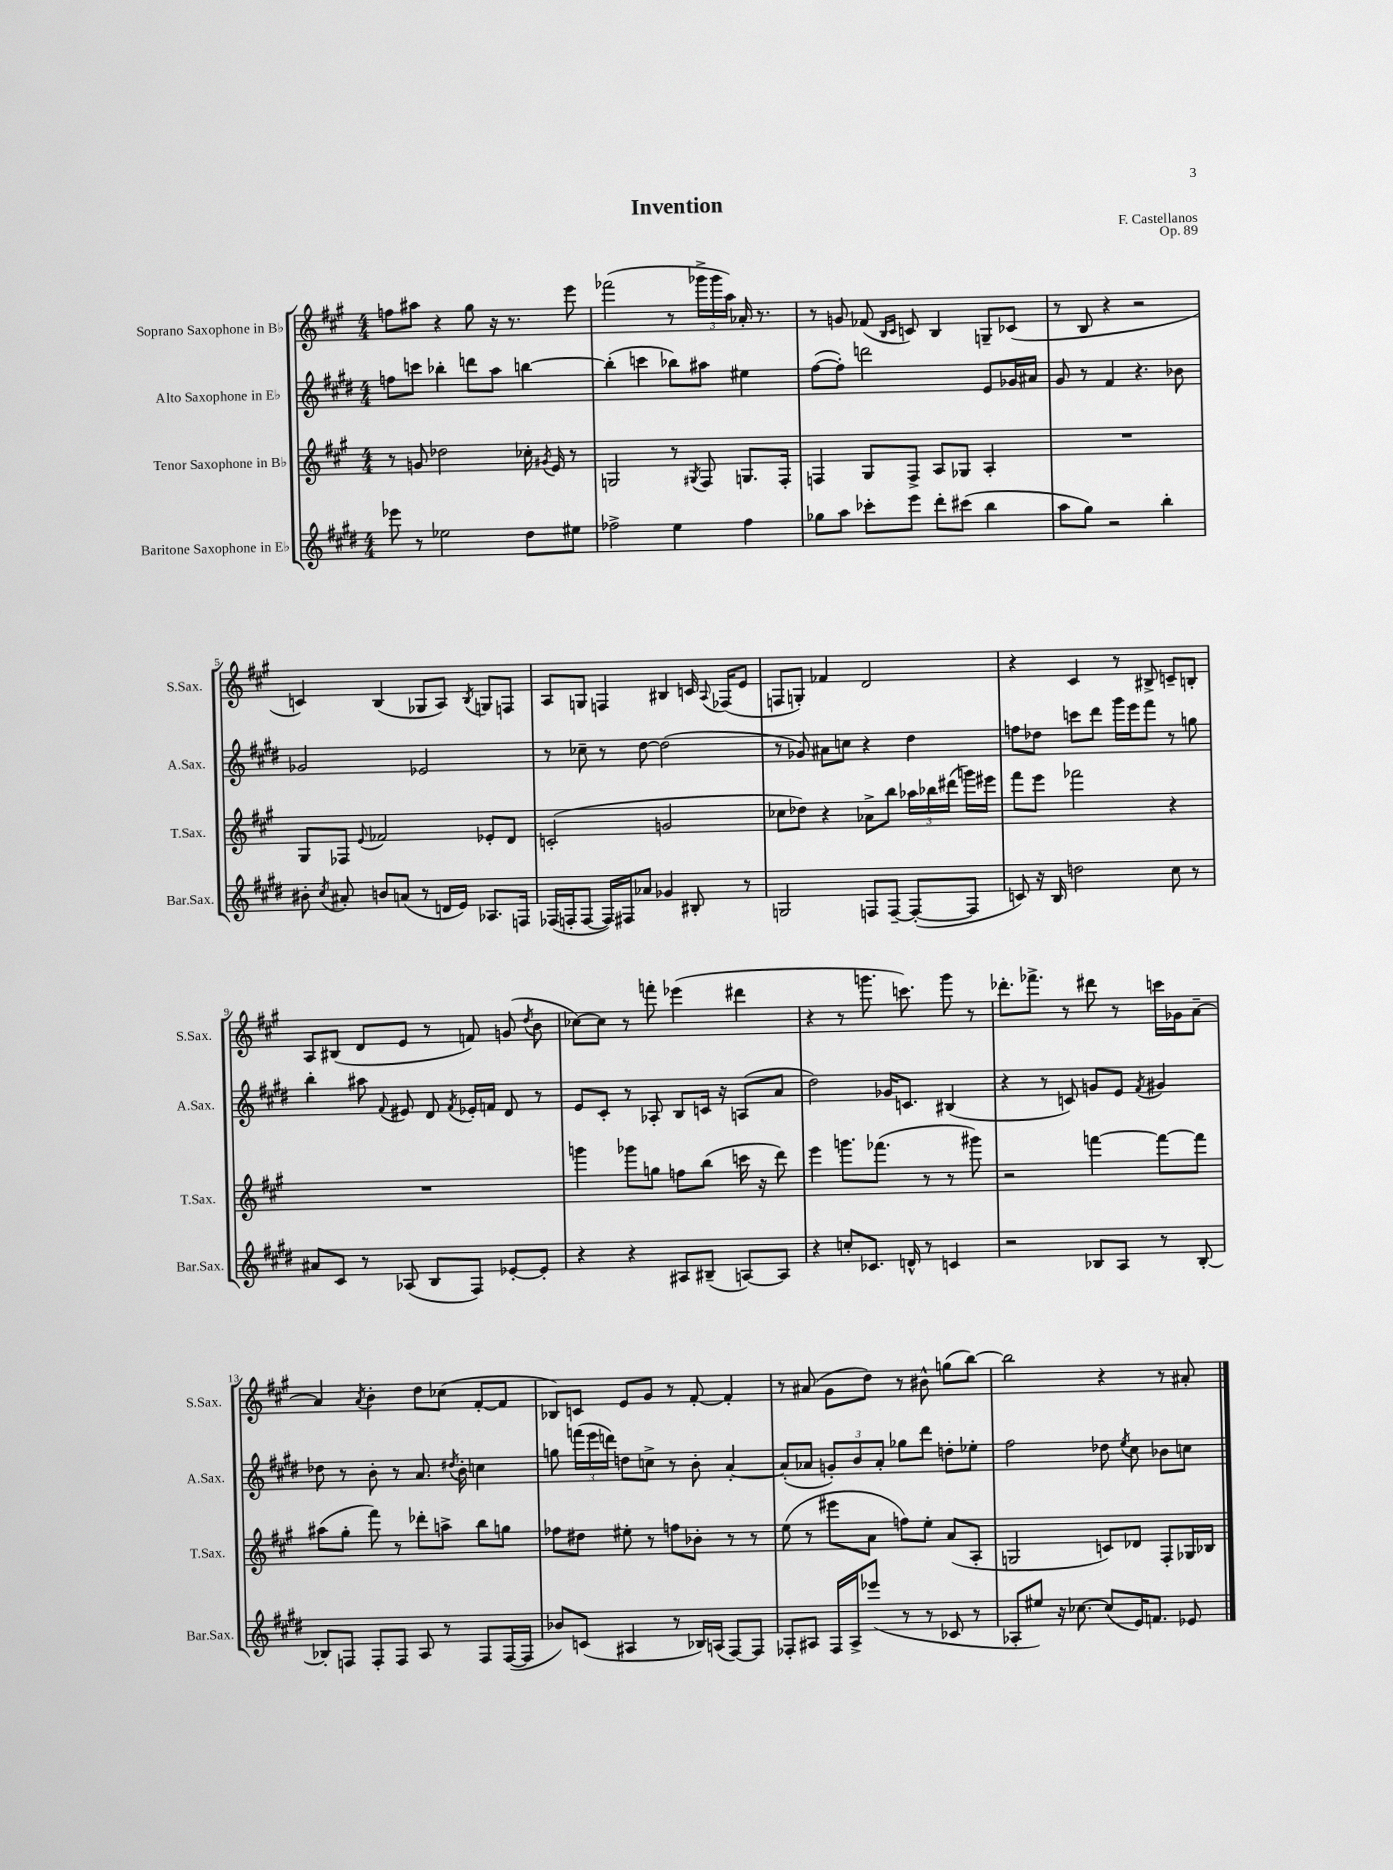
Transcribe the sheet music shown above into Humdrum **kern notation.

**kern	**kern	**kern	**kern
*part4	*part3	*part2	*part1
*staff4	*staff3	*staff2	*staff1
*I"Baritone Saxophone in E♭	*I"Tenor Saxophone in B♭	*I"Alto Saxophone in E♭	*I"Soprano Saxophone in B♭
*I'Bar.Sax.	*I'T.Sax.	*I'A.Sax.	*I'S.Sax.
*clefG2	*clefG2	*clefG2	*clefG2
*k[f#c#g#d#]	*k[f#c#g#]	*k[f#c#g#d#]	*k[f#c#g#]
*M4/4	*M4/4	*M4/4	*M4/4
=1	=1	=1	=1
8eee-X\	8r	8ffn\L	8ffn\L
8r	8gn/	8cccn\J	8aa#X\J
2ee-X\	2dd-X\	4bb-X'\	4r
.	.	8dddn\L	8gg#\
.	.	8aa\J	16r
.	.	.	8.r
8dd#\L	16cc-X'\	[4bbn\	.
.	8qg#X/	.	.
.	16e/	.	.
8ee#X\J	8r	.	8eee\
=2	=2	=2	=2
2ff-X^\	2Gn/	(4bb'\]	(2fff-X\
.	.	4cccn\	.
4ee\	8r	8bb-X\L)	8r
.	8qG#X/	.	.
.	8F#/	8aa#X\J	24ggg-X^\LL
.	.	.	24ggg-\
.	.	.	24aa\JJ)
4ff-\	8.Gn/L	4ee#X\	16a-X'/
.	.	.	8.r
.	16F#'/Jk	.	.
=3	=3	=3	=3
8gg-X\L	4Fn/	([8ff#\L	8r
8aa\J	.	8ff#'\J])	8gn/
8ccc-X'\L	8G#/L	2dddn\	(8f-X/
.	.	.	16qqB/LL
.	.	.	16qqc#/JJ
8eee\J	8F^/J	.	8cn/)
8ddd#'\L	8A/L	.	4B/
(8ccc#X\J	8G-X/J	.	.
4bb\	4A'/	8e/L	8Gn~/L
.	.	16g-X/L	(8c-X/J
.	.	16a#X/JJ	.
=4	=4	=4	=4
8aa\L	1r	8g#/	8r
8gg#\J)	.	8r	8B/
2r	.	4f#/	4r
.	.	4.r	2r
4bb'\	.	.	.
.	.	8b-X\	.
!!LO:LB:g=z
=5	=5	=5	=5
8b#X'\	8G#/L	2g-X/	4cn/)
8qcc#/	.	.	.
8a#X'/	8F-X/J	.	.
.	8qqe/	.	.
8bn/L	2f-X/	.	(4B/
(8an/J	.	.	.
8r	.	2e-X/	8G-X/L
16dn/LL	.	.	8A/J)
16e/JJ)	.	.	.
.	.	.	8qB/
8.A-X/L	8e-X'/L	.	8Gn/L
.	8d/J	.	8Fn/J
16Fn/Jk	.	.	.
=6	=6	=6	=6
(16F-X/LL	(2cn'/	8r	8A/L
16Fn'/J	.	.	.
[8F/J	.	8cc-X~\	8Gn/J
16F/LL])	.	8r	4Fn/
16F#X/J	.	.	.
8a-X/J	.	[8dd#\	.
4g-X/	2gn/	(2dd#\]	4B#X/
8B#X'/	.	.	16cn/
.	.	.	8qqA/
.	.	.	(16F-X/KL
8r	.	.	8e/J
=7	=7	=7	=7
2Gn/	8cc-X\L	8r	8Fn/L
.	8dd-X\J)	8g-X/)	8Gn'/J)
.	4r	8a#X\L	4f-X/
.	.	8ccn\J	.
8Fn/L	8a-X^\L	4r	2d/
[8F~/J	8bb\J	.	.
(8F'/L_	24aa-X\LL	4dd#\	.
.	24bb-X\	.	.
.	(24ddd#X\JJ	.	.
8F/J]	16gggn\LL)	.	.
.	16eee#X\JJ	.	.
=8	=8	=8	=8
8cn/)	8fff#\L	8ffn\L	4r
16r	8eee\J	8dd-X\J	.
16B/	.	.	.
2ddn\	2fff-X\	8cccn\L	4c#/
.	.	8ddd#\J	.
.	.	16ggg#\LL	8r
.	.	16eee\J	.
.	.	8fff#\J	8B#X^/
8cc#\	4r	8r	8cn~/L
8r	.	8ggn\	8Bn'/J
!!LO:LB:g=z
=9	=9	=9	=9
8a#X/L	1r	4bb'\	8A/L
8c#/J	.	.	(8B#X/J
8r	.	8aa#X\	8d/L
.	.	8qqf#/	.
(8A-X/	.	8e#X/	8e/J
8B/L	.	8d#/	8r
.	.	8qf#/	.
8F#/J)	.	16e-X'/LL	8fn/)
.	.	16fn/JJ	.
[8e-X'/L	.	8d#/	(8gn/
.	.	.	8qdd/
8e-'/J]	.	8r	8b\
=10	=10	=10	=10
4r	4gggn\	8e/L	[8cc-X\L)
.	.	8c#'/J	8cc-\J]
4r	8ggg-X\L	8r	8r
.	8ggn\J	8A-X'/	8fffn'\
8A#X/L	8ffn\L	8B/L	(4eee-X\
(8B#X~/J	(8bb\J	16cn/Jk	.
.	.	16r	.
[8An/L)	16cccn\	(8An/L	4ddd#X\
.	16r	.	.
8A/J]	8ddd\)	8a/J	.
=11	=11	=11	=11
4r	4eee\	2dd#\)	4r
8ccn'/L	8.gggn\L	.	8r
8.c-X/J	.	.	8.gggn\
.	(8.fff-X\J	.	.
.	.	16g-X/KL	.
16dn^^/	.	8.cn/J	8.cccn\)
8r	8r	.	.
4cn/	8r	(4B#X/	8ggg\
.	8ggg#X\)	.	8r
=12	=12	=12	=12
2r	2r	4r	8.ddd-X'\L
.	.	.	8.fff-X^\J
.	.	8r	.
.	.	8cn/)	8r
8B-X/L	[4fffn\	8gn/L	8ddd#X\
8A/J	.	8e/J	8r
.	.	8qf#/	.
8r	8fff\L_	4g#X/	16cccn\LL
.	.	.	16g-X\J
[8B-'/	8fff\J]	.	[8a~\J
!!LO:LB:g=z
=13	=13	=13	=13
8B-X'/L]	(8aa#X\L	8dd-X\	4a/]
8Fn/J	8gg#'\J	8r	.
.	.	.	8qa/
8F'/L	8fff#\)	8b'\	4b'\
8F/J	8r	8r	.
8A/	8ddd-X'\L	8.a/	8dd\L
8r	8aan^\J	.	(8cc-X\J
.	.	8qdd#X/	.
.	.	16b'\	.
8F/L	8bb\L	4ccn\	[8f#'/L
([16F/L	8ggn\J	.	8f#/J]
16F/JJ]	.	.	.
=14	=14	=14	=14
8b-X/L)	8ff-X\L	8ggn\	8B-X/L)
(8cn/J	8dd#X\J	(24fffn\LL	8cn/J
.	.	24eee\	.
.	.	24dddn\JJ)	.
4A#X/	8ee#X'\	8ddn\L	8e/L
.	8r	8ccn^\J	8g#/J
8r	8ffn\L	8r	8r
16B-X/LL)	8b-X'\J	8b'\	[8f#'/
(16An/JJ	.	.	.
[8F#/L)	8r	[4a'/	4f#'/]
8F#/J]	8r	.	.
=15	=15	=15	=15
8F-X'/L	(8ee\	(8a'/L]	8r
8A#X/J	8r	8a-X/J	(8a#X/
16F-/LL	8eee#X\L	12gn'/L)	8g#\L
16A#^/J	.	.	.
.	.	12b/	.
(8eee-X/J	8a\J	.	8dd\J)
.	.	12a-'/J	.
8r	8ffn\L)	8gg-X\L	8r
8r	8ee'\J	8ddd#\J	8b#X^^\
8c-X/	(8a/L	8ddn'\L	(8ggn\L
8r	8A'/J	8ee-X'\J	[8bb\J)
=16	=16	=16	=16
8A-X'/L	2Gn/	2ff#\	2bb\]
8ee#X/J)	.	.	.
16r	.	.	.
[8.cc-X\	.	.	.
(8cc-/L]	8cn/L)	8dd-X\	4r
.	.	8qee/	.
16e/K)	8d-X/J	8cc#\	.
8.fn/J	.	.	.
.	8F#'/L	8b-X\L	8r
8e-X/	16G-X/L	8ccn\J	8a#X'/
.	16B-X/JJ	.	.
==	==	==	==
*-	*-	*-	*-
